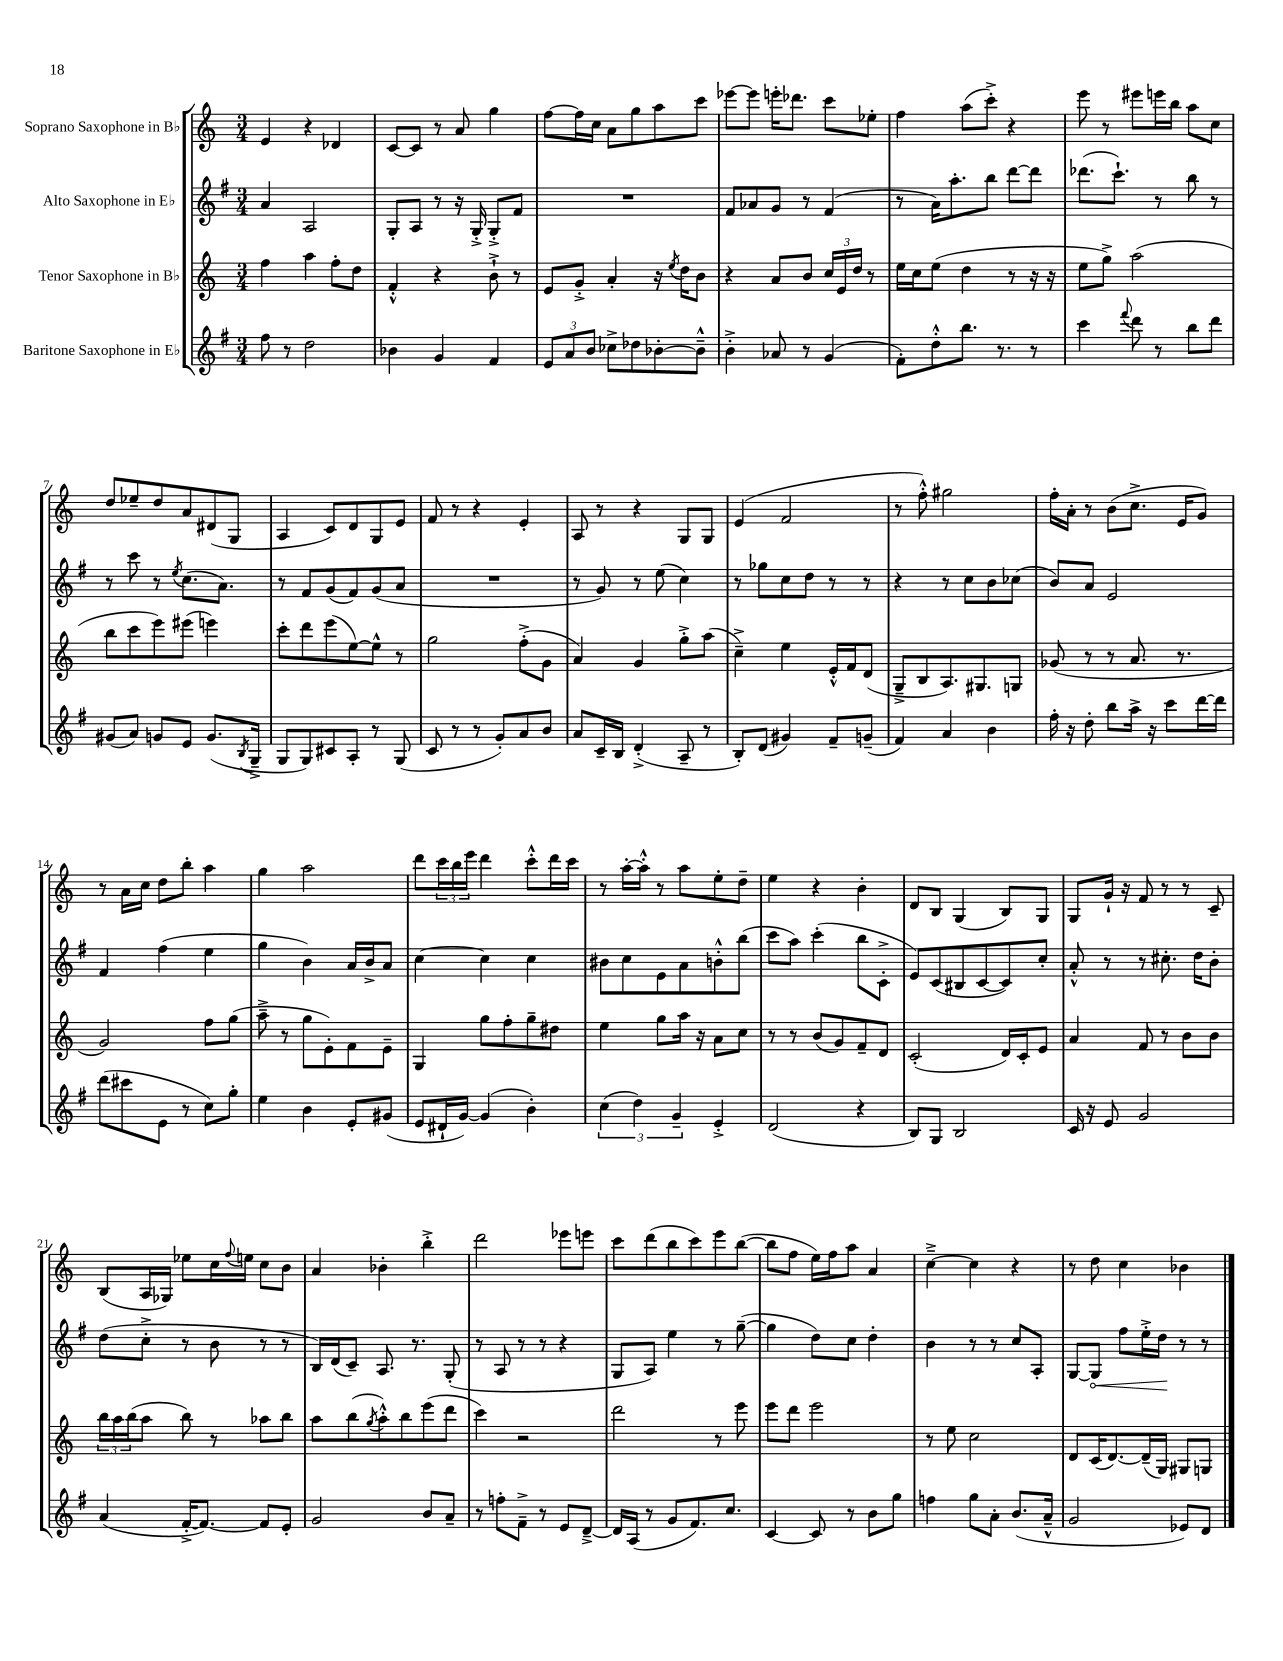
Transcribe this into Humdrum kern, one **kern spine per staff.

**kern	**kern	**kern	**kern
*staff4	*staff3	*staff2	*staff1
*clefG2	*clefG2	*clefG2	*clefG2
*k[f#]	*k[]	*k[f#]	*k[]
*M3/4	*M3/4	*M3/4	*M3/4
8ff#	4ff	4a	4e
8r	.	.	.
2dd	4aa	2A	4r
.	8ff'	.	4d-
.	8dd	.	.
=	=	=	=
4b-	4f'^^	8G'	[8c
.	.	8A	8c]
4g	4r	8r	8r
.	.	16r	8a
.	.	16G'^	.
4f#	8b`^	8G'^	4gg
.	8r	8f#	.
=	=	=	=
12e	8e	2.r	[8ff
12a	.	.	.
.	8g'^	.	16ff]
12b	.	.	.
.	.	.	16cc
8cc-^	4a'	.	8a
8dd-	.	.	8gg
[8b-'	16r	.	8aa
.	8qee	.	.
.	16dd	.	.
8b-~^^]	8b	.	8ccc
=	=	=	=
4b'^	4r	8f#	[8eee-
.	.	8a-	8eee-]
8a-	8a	8g	16eee'
.	.	.	8.ddd-
8r	8b	8r	.
(4g	24cc	(4f#	8ccc
.	24e	.	.
.	24dd	.	.
.	8r	.	8ee-'
=	=	=	=
8f#')	16ee	8r	4ff
.	16cc	.	.
8dd'^^	(8ee	16a)	.
.	.	8.aa'	.
8.bb	4dd	.	(8aa
.	.	8bb	8ccc'^)
8.r	.	.	.
.	8r	[8ddd	4r
8r	16r	8ddd]	.
.	16r	.	.
=	=	=	=
4ccc	8ee	(8.ddd-	8eee
.	8gg^)	.	8r
.	.	8.ccc`)	.
8qqfff#	.	.	.
8ddd	(2aa	.	8eee#
8r	.	8r	16eee
.	.	.	16bb
8bb	.	8bb	8aa
8ddd	.	8r	8cc
=	=	=	=
(8g#	8bb	8r	8dd
8a)	8ccc	8ccc	8ee-~
8g	8eee)	8r	8dd
.	.	8qee	.
8e	(8eee#	(8.cc	8a
(8.g	4eee)	.	(8d#
.	.	8.a)	.
.	.	.	8G
8qB	.	.	.
16G~^	.	.	.
=	=	=	=
8G	8ccc'	8r	4A
8G)	8ddd	8f#	.
8c#	(8eee	(8g	8c)
8A'	[8ee)	8f#)	8d
8r	8ee^^]	(8g	8G
(8G	8r	8a	8e
=	=	=	=
8c	2gg	2.r	8f
8r	.	.	8r
8r	.	.	4r
8g')	.	.	.
8a	(8ff'^	.	4e'
8b	8g	.	.
=	=	=	=
8a	4a)	8r	8A
16c~	.	8g)	8r
16B	.	.	.
(4d'^	4g	8r	4r
.	.	(8ee	.
8A~	8gg'^	4cc)	8G
8r	(8aa	.	8G
=	=	=	=
8B')	4cc~^)	8r	(4e
(8d	.	8gg-	.
4g#)	4ee	8cc	2f
.	.	8dd	.
8f#~	16e'^^	8r	.
.	16f	.	.
(8g~	(8d	8r	.
=	=	=	=
4f#)	8G~^	4r	8r
.	8B	.	8ff'^^)
4a	8.A)	8r	2gg#
.	.	8cc	.
.	8.G#	.	.
4b	.	8b	.
.	8G	(8cc-	.
=	=	=	=
16ff#'	(8g-	8b)	16ff'
16r	.	.	16a'
8dd'	8r	8a	8r
8bb	8r	2e	(8b
16aa^	8.a	.	8.cc^
16r	.	.	.
8ccc	.	.	.
.	8.r	.	16e
[16ddd	.	.	8g)
16ddd]	.	.	.
=	=	=	=
(8ddd	2g)	4f#	8r
8ccc#	.	.	16a
.	.	.	16cc
8e	.	(4ff#	8dd
8r	.	.	8bb'
8cc)	8ff	4ee	4aa
8gg'	(8gg	.	.
=	=	=	=
4ee	8aa~^	4gg	4gg
.	8r	.	.
4b	8gg	4b)	2aa
.	8e')	.	.
8e'	8f	16a	.
.	.	16b^	.
(8g#	8e~	8a	.
=	=	=	=
8e	4G	[4cc	8ddd
16d#`	.	.	24ccc
.	.	.	24bb
[16g)	.	.	.
.	.	.	24eee
(4g]	8gg	4cc]	4ddd
.	8ff'	.	.
4b')	8gg~	4cc	8ccc'^^
.	8dd#	.	16ddd
.	.	.	16ccc
=	=	=	=
(6cc	4ee	8b#	8r
.	.	8cc	[16aa'
6dd)	.	.	.
.	.	.	16aa'^^]
.	8gg	8e	8r
6g~	.	.	.
.	16aa	8a	8aa
.	16r	.	.
4e'^	8a	8b'^^	8ee'
.	8cc	(8bb	8dd~
=	=	=	=
(2d	8r	8ccc	4ee
.	8r	8aa)	.
.	(8b	(4ccc'	4r
.	8g)	.	.
4r	8f~	8bb	4b'
.	8d	8c'^	.
=	=	=	=
8B)	(2c'	8e)	8d
8G	.	(8c	8B
2B	.	8B#	(4G
.	.	[8c	.
.	16d)	8c])	8B)
.	16c'	.	.
.	8e	8cc'	8G
=	=	=	=
16c	4a	8a'^^	8G
16r	.	.	.
8e	.	8r	16g`
.	.	.	16r
2g	8f	8r	8f
.	8r	8.cc#'	8r
.	8b	.	8r
.	.	16dd	.
.	8b	8b'	8c~
=	=	=	=
(4a	24bb	(8dd	(8B
.	24aa	.	.
.	(24bb	.	.
.	8aa	8cc'^	16A
.	.	.	16G-)
[16f#'^	8bb)	8r	8ee-
8.f#_)	.	.	.
.	8r	8b	16cc
.	.	.	8qqff
.	.	.	16ee
8f#]	8aa-	8r	8cc
8e'	8bb	8r	8b
=	=	=	=
2g	8aa	16B)	4a
.	.	(16d	.
.	(8bb	8c~)	.
.	8qgg	.	.
.	8aa'^^)	8.A	4b-'
.	8bb	.	.
.	.	8.r	.
8b	(8eee	.	4bb'^
8a~	8ddd	(8G'	.
=	=	=	=
8r	4ccc)	8r	2ddd
8ff'	.	8A	.
8f#~^	2r	8r	.
8r	.	8r	.
8e	.	4r	8eee-
[8d~^	.	.	8eee
=	=	=	=
16d]	2ddd	8G	8ccc
(16A	.	.	.
8r	.	8A)	(8ddd
8g	.	4ee	8bb
8.f#)	.	.	8ccc)
.	8r	8r	8eee
8.cc	.	.	.
.	8eee	([8gg~	([8bb
=	=	=	=
[4c	8eee	4gg]	8bb]
.	8ddd	.	8ff
8c]	2eee	8dd)	16ee)
.	.	.	16ff
8r	.	8cc	8aa
8b	.	4dd'	4a
8gg	.	.	.
=	=	=	=
4ff	8r	4b	[4cc~^
.	8ee	.	.
8gg	2cc	8r	4cc]
8a'	.	8r	.
(8.b	.	8cc	4r
.	.	8A'	.
16a~^^	.	.	.
=	=	=	=
2g	8d	[8G	8r
.	(16c	8G]	8dd
.	[8.d)	.	.
.	.	8ff#	4cc
.	(16d~]	16ee'^	.
.	16G)	16dd	.
8e-)	8G#	8r	4b-
8d	8G	8r	.
==	==	==	==
*-	*-	*-	*-
